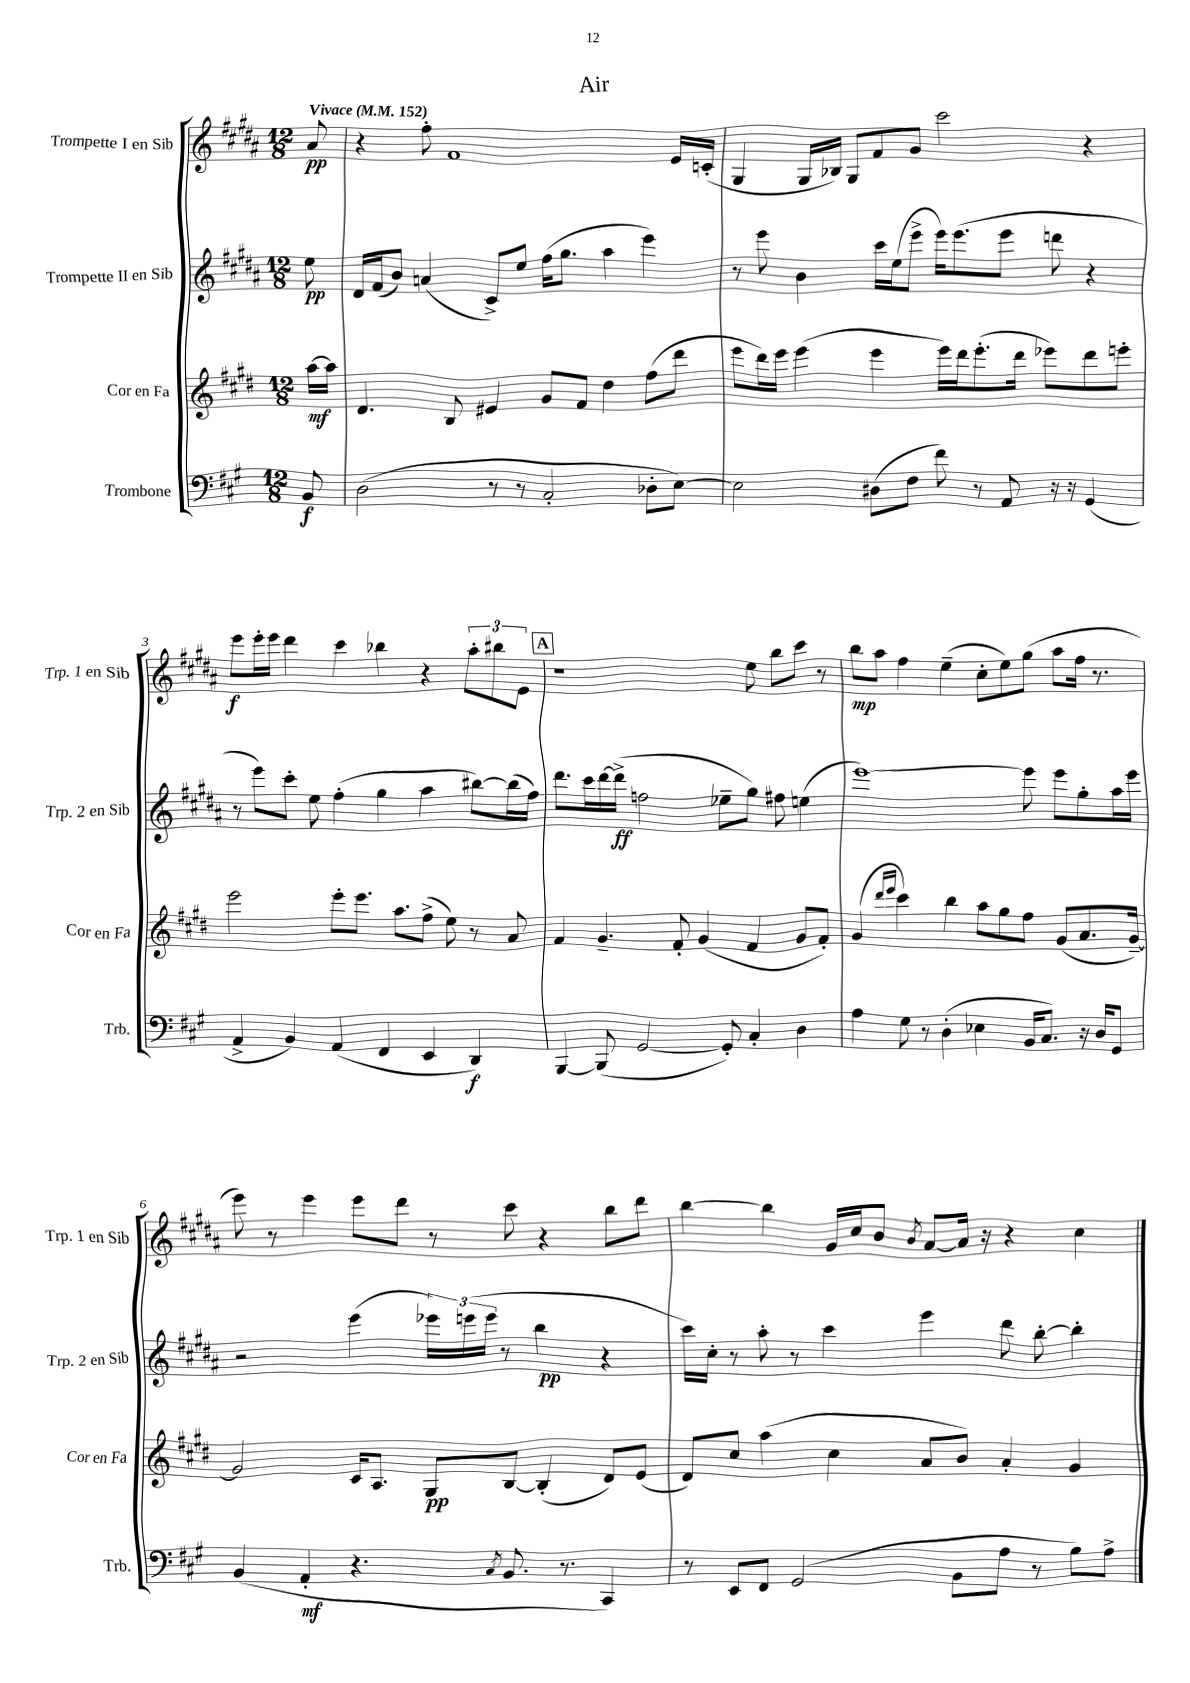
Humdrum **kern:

**kern	**kern	**kern	**kern
*staff4	*staff3	*staff2	*staff1
*clefF4	*clefG2	*clefG2	*clefG2
*k[f#c#g#]	*k[f#c#g#d#]	*k[f#c#g#d#a#]	*k[f#c#g#d#a#]
*M12/8	*M12/8	*M12/8	*M12/8
*MM152	*MM152	*MM152	*MM152
8BB	[16aa	8ee	8a#
.	16aa]	.	.
=	=	=	=
(2D	4.d#	16d#	4r
.	.	(16f#	.
.	.	8b)	.
.	.	(4a	8ff#'
.	8B	.	1f#
8r	4e#	8c#^)	.
8r	.	8ee	.
2C#'	8g#	(16ff#	.
.	.	8.gg#	.
.	8f#	.	.
.	4dd#	4aa#	.
8D-'	(8ff#	4eee)	.
[8E)	8ddd#	.	16e
.	.	.	(16c'
=	=	=	=
2E]	8eee	8r	4G#
.	16ddd#)	8eee	.
.	16eee	.	.
.	(4eee	4b	16G#
.	.	.	16B-)
.	.	.	8G#
(8D#	4eee	16ccc#	8f#
.	.	(16ee	.
8F#	.	8eee^	8g#
8f#)	16eee)	16eee)	2ccc#
.	16ddd#	(8.eee	.
8r	(8.eee'	.	.
8AA	.	8eee	.
.	16ddd#	.	.
16r	8eee-)	8ddd	.
16r	.	.	.
(4GG#	8ddd#	4r	4r
.	8eee'	.	.
=	=	=	=
4AA^	2eee	8r	8eee
.	.	8eee)	16eee'
.	.	.	16eee
4BB)	.	8ccc#'	4ddd#
.	.	8ee	.
(4AA	8eee'	(4ff#'	4ccc#
.	8.eee	.	.
4FF#	.	4gg#	4bb-
.	8.aa	.	.
4EE	(8ff#^	4aa#	4r
.	8ee)	.	.
4DD)	8r	[8bb#)	12aa#'
.	.	.	12bb#
.	8a	(16bb#]	.
.	.	.	12e
.	.	16ff#)	.
=	=	=	=
[4BBB	4f#	8.ddd#	1r
.	.	16ccc#	.
(8BBB]	4.g#~	[16ddd#	.
.	.	(16ddd#^]	.
[2GG#	.	2ff	.
.	8f#'	.	.
.	(4g#	.	.
8GG#'])	.	8ee-~	.
4C#'	4f#	8gg#)	8ee
.	.	8ff#	8bb
4D	8g#	(4ee	8ccc#
.	8f#')	.	8r
=	=	=	=
4A	(4g#	[1eee)	8bb
.	.	.	8aa#
.	16qqddd#	.	.
.	16qqeee	.	.
8G#	4ccc#)	.	4ff#
8r	.	.	.
(4D'	4bb	.	(4ee~
4E-	8aa	.	8cc#'
.	8gg#	.	8ee)
16BB	8ff#	8eee]	(8gg#
8.C#)	.	.	.
.	(8g#	8eee	8aa#
16r	8.a	8gg#'	16ff#
16D	.	.	8.r
8GG#	.	16aa#	.
.	[16g#~)	16eee	.
=	=	=	=
(4BB	2g#]	2r	8eee)
.	.	.	8r
4AA'	.	.	4eee
4.r	16c#	(4eee	8eee
.	8.A	.	.
.	.	.	8ddd#
.	8G#	24eee-)	8r
.	.	(24eee	.
.	.	24eee	.
8qC#	.	.	.
8.BB	[8B	8r	8ccc#
.	(4B']	4bb	4r
8.r	.	.	.
4CC#)	8d#)	4r	8bb
.	(8e	.	8ddd#
=	=	=	=
8r	8d#)	16ccc#)	[4bb
.	.	16cc#'	.
8EE	8cc#	8r	.
8FF#	(4aa	8aa#'	4bb]
(2GG#	.	8r	.
.	4cc#	4ccc#	16g#
.	.	.	16cc#
.	.	.	8b
.	.	.	8qb
.	8a	4eee	[8a#
8BB	8b)	.	16a#]
.	.	.	16r
8A	4a'	8ddd#	4r
8r	.	[8bb'	.
8B)	4g#	4bb']	4cc#
8A^	.	.	.
==	==	==	==
*-	*-	*-	*-
